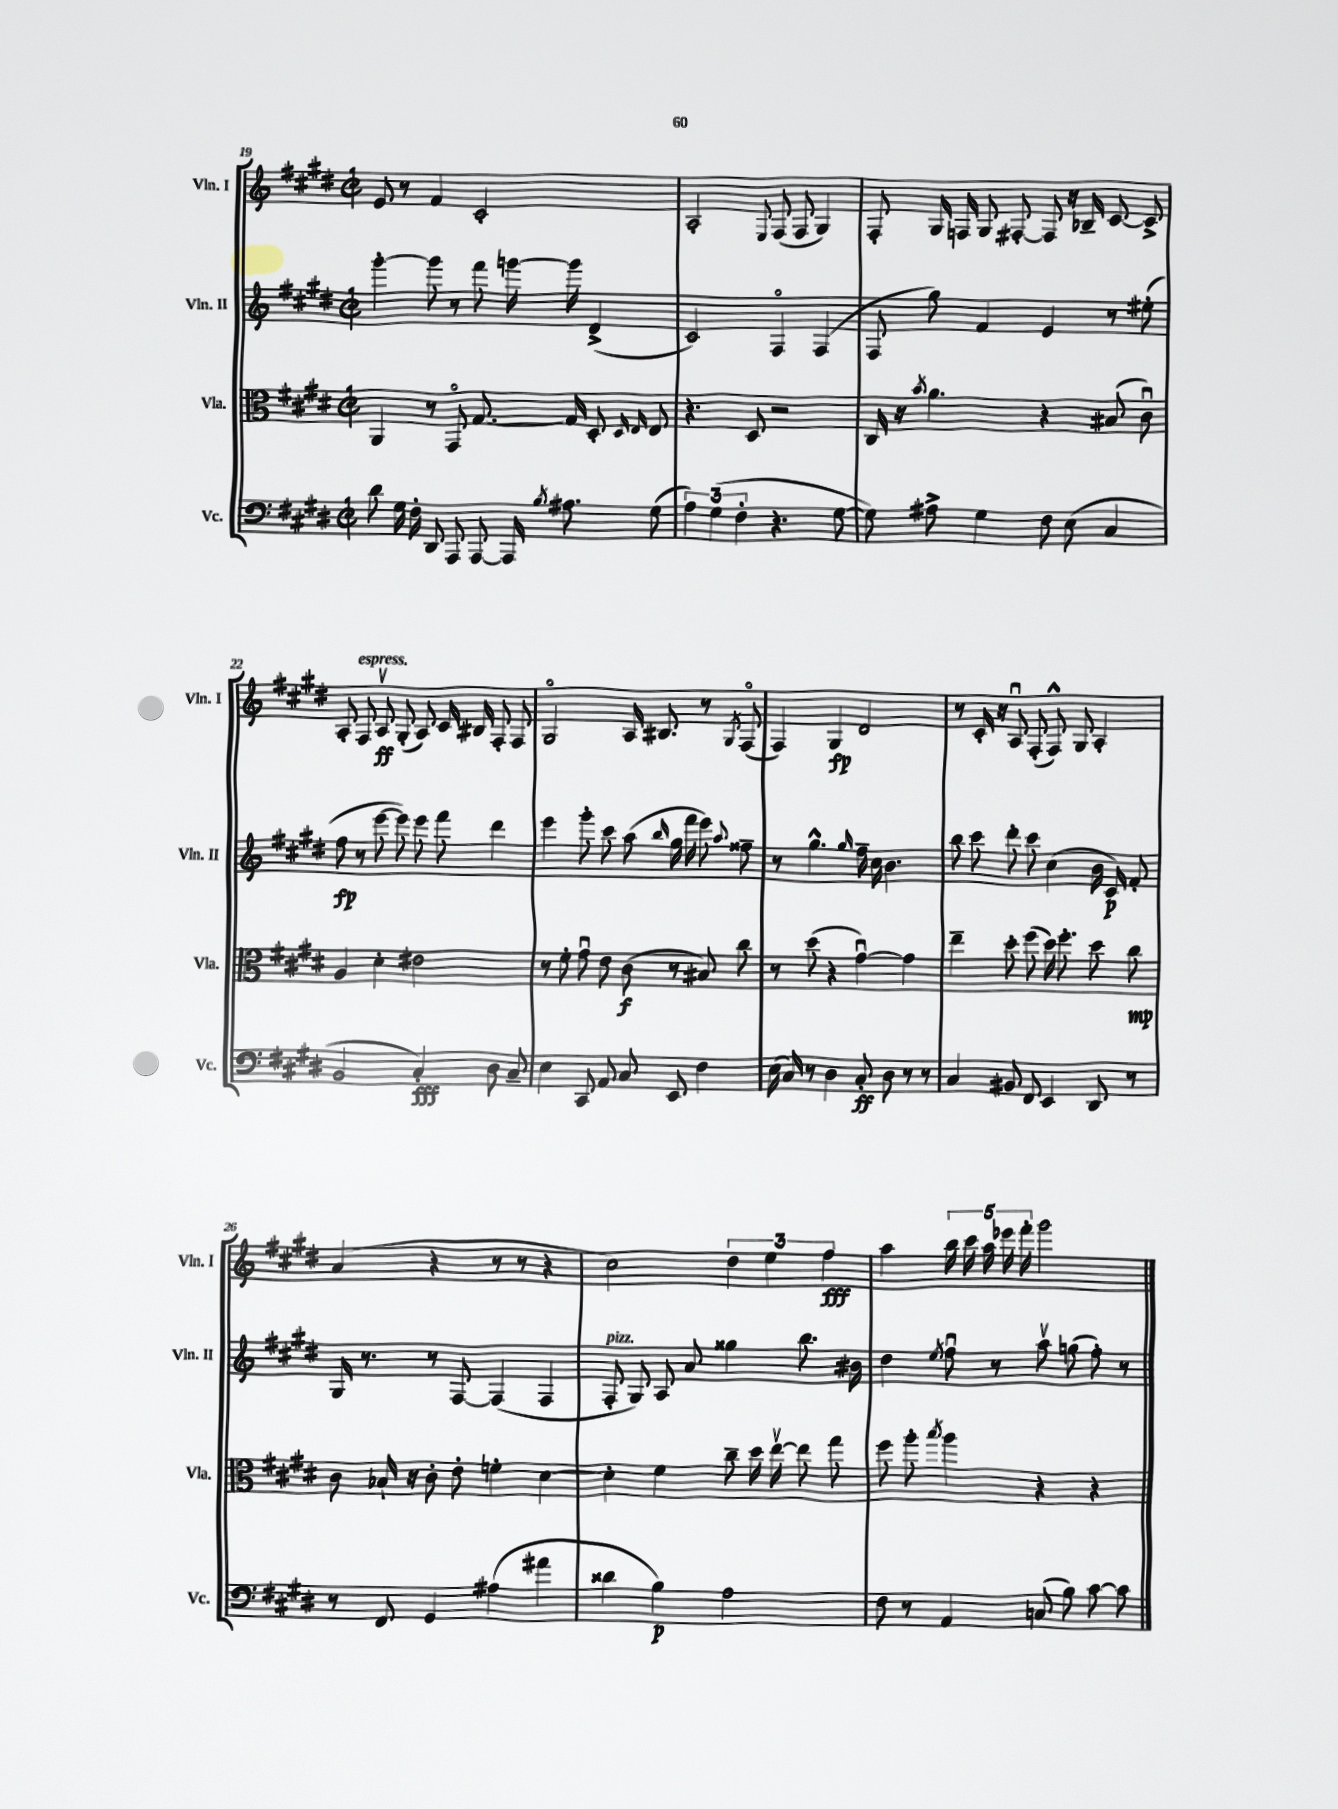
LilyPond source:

<<
\new StaffGroup <<
\new Staff = "s0" \with { instrumentName = "Vln. I" shortInstrumentName = "Vln. I" } {
    \clef treble \key e \major \defaultTimeSignature \time 2/2
    \autoBeamOff e'8 r8 fis'4 cis'2-. |
    a2-. \appoggiatura { e8 } fis8( fis8 gis4) |
    fis8-. gis16 f16 gis8 fis8~-. fis8 r16 bes16-- cis'8~ cis'8-> |
    a8-. fis8^\markup { \italic "espress." } a8\upbow\ff gis8-.( a8) cis'16 bis16 fis8-. fis8 |
    gis2\flageolet a16 bis8. r8 \acciaccatura { gis8 } fis8\flageolet( |
    fis4) gis4\fp dis'2 |
    r8 cis'16-. r16 a8\downbow fis8-.( fis8-^) gis8 a4-. |
    a'4( r4 r8 r8 r4 |
    cis''2) \tuplet 3/2 { dis''4 e''4 fis''4\fff } |
    a''4 \tuplet 5/4 { b''16 cis'''16 a''16 ees'''16 fis'''16-. } gis'''2 \bar "|." |
}
\new Staff = "s1" \with { instrumentName = "Vln. II" shortInstrumentName = "Vln. II" } {
    \clef treble \key e \major \defaultTimeSignature \time 2/2
    \autoBeamOff gis'''4~-. gis'''8 r8 fis'''8 g'''16~ g'''16 dis'4->( |
    cis'2) fis4\flageolet fis4( |
    fis8 gis''8) fis'4 e'4 r8 eis''8-.( |
    fis''8\fp r8 e'''8~ e'''8) e'''8 fis'''8 dis'''4 |
    e'''4 gis'''8-. cis'''8 a''8( \grace { b''16 } gis''16 fis'''16 e'''8) \appoggiatura { a''8 } fisis''8-- |
    r8 gis''4.-^ \grace { gis''16 } fis''16-- cis''16 b'4. |
    b''8 cis'''8 dis'''8-. cis'''8 cis''4( b'16 cis'16\p) fis'8-. |
    gis16 r8. r8 fis8~ fis4( fis4 |
    fis8-.^\markup { \italic "pizz." } gis8) a8 a'8 gisis''4 b''8. bis'16 |
    dis''4 \acciaccatura { e''8 } fis''8\downbow r8 a''8\upbow g''8( fis''8-.) r8 \bar "|." |
}
\new Staff = "s2" \with { instrumentName = "Vla." shortInstrumentName = "Vla." } {
    \clef alto \key e \major \defaultTimeSignature \time 2/2
    \autoBeamOff a,4 r8 gis,8\flageolet gis8.~ gis16 dis8-. \grace { dis16 e16 } e8 |
    r4. dis8 r2 |
    cis16 r16 \acciaccatura { b'8 } a'4. r4 bis8( cis'8\downbow) |
    a4 dis'4-. eis'2 |
    r8 fis'8-. gis'8\downbow e'8 cis'8\f( r8 bis8) cis''8 |
    r8 dis''8( r4 gis'4~\downbow) gis'4 |
    e''4-- dis''8-. fis''8( dis''16) fis''8.-. dis''8 cis''8\mp |
    cis'8 bes16-! r16 cis'8-. e'8-. f'4-. dis'4~ |
    dis'4-. fis'4 cis''8-- dis''16 e''16~\upbow e''8 gis''8 |
    fis''8 a''8-. \acciaccatura { b''8 } a''4 r4 r4 \bar "|." |
}
\new Staff = "s3" \with { instrumentName = "Vc." shortInstrumentName = "Vc." } {
    \clef bass \key e \major \defaultTimeSignature \time 2/2
    \autoBeamOff dis'8 gis16 fis16-. dis,8 a,,8 a,,8~ a,,16 \acciaccatura { b8 } ais8. gis8( |
    \tuplet 3/2 { a4) gis4( fis4-. } r4. gis8~ |
    gis8) ais8-> gis4 fis8 e8( cis4 |
    b,2 cis4-.\fff) dis8 cis8-- |
    e4 cis,8 a,8 cis8 e,8 fis4 |
    e16( cis16) r8 dis4 cis8-.\ff dis8 r8 r8 |
    cis4 bis,8 fis,8 e,4 dis,8 r8 |
    r8 fis,8 gis,4 ais4( ais'4 |
    disis'4 b4\p) a2 |
    fis8 r8 a,4 c8( b8) cis'8~ cis'8 \bar "|." |
}
>>
>>
\layout { \context { \Score currentBarNumber = #19 } }
